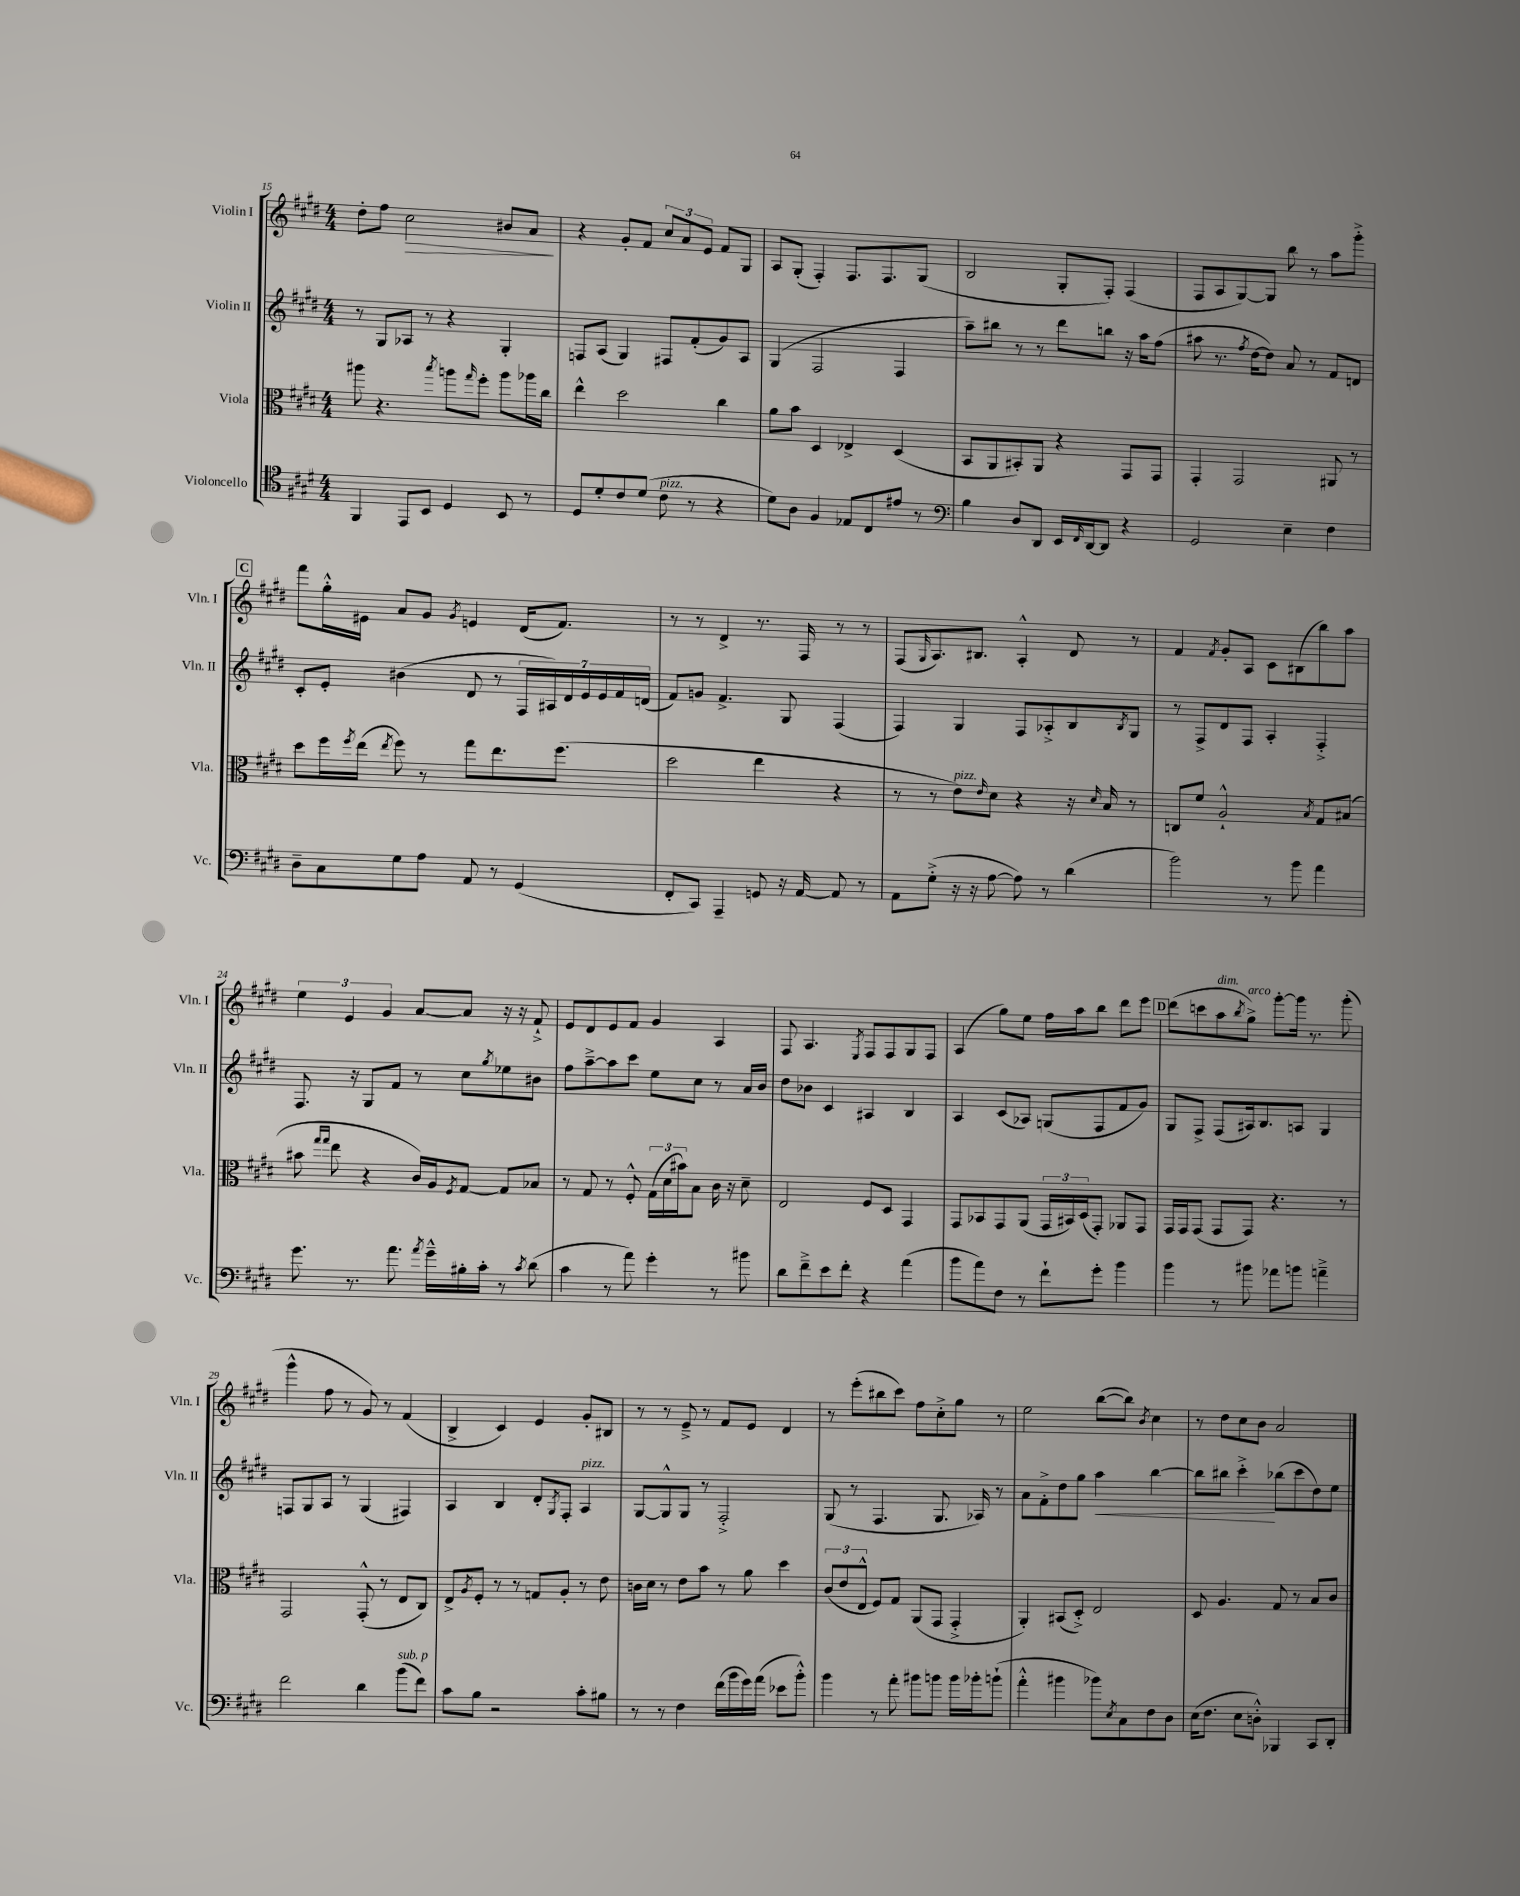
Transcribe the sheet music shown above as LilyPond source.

<<
\new StaffGroup <<
\new Staff = "s0" \with { instrumentName = "Violin I" shortInstrumentName = "Vln. I" } {
    \clef treble \key e \major \numericTimeSignature \time 4/4
    dis''8-. fis''8 cis''2\> bis'8 a'8\! |
    r4 gis'8-. fis'8 \tuplet 3/2 { cis''8 a'8 e'8 } fis'8 gis8 |
    a8 gis8-.( fis4-.) fis8. fis8. gis8( |
    b2 gis8-. fis8-.) fis4( |
    fis8 a8 gis8~) gis8 b''8 r8 a''8 gis'''8-.-> |
    \mark \markup { \box "C" } fis'''8 gis''16-.-^ eis'16 a'8 gis'8 \acciaccatura { gis'8 } e'4 dis'16( fis'8.) |
    r8 r8 dis'4-> r8. fis16 r8 r8 |
    fis8( \grace { gis16 } a8.) bis8. a4-.-^ dis'8 r8 |
    fis'4 \acciaccatura { fis'8 } gis'8-. a8 cis'8 bis8( b''8) a''8 |
    \tuplet 3/2 { e''4 e'4 gis'4 } a'8~ a'8 r16 r16 fis'8-!-> |
    e'8 dis'8 e'8 fis'8 gis'4 a4 |
    fis8 a4. \acciaccatura { e8 } fis8 fis8 gis8 fis8 |
    a4( gis''8) e''8 fis''16 a''16 b''8 dis'''8 e'''8 |
    \mark \markup { \box "D" } dis'''8( c'''8 a''8^\markup { \italic "dim." } \acciaccatura { b''8 } gis''8->^\markup { \italic "arco" }) gis'''8~-. gis'''16 r8. gis'''8-.( |
    gis'''4-^ fis''8 r8 gis'8) r8 fis'4( |
    b4-> cis'4) e'4 gis'8-. bis8 |
    r8 r8 e'8---> r8 fis'8 e'8 dis'4 |
    r8 e'''8-.( bis''8 cis'''8) fis''8 cis''8-.-> gis''8 r8 |
    e''2 b''8~( b''8) \acciaccatura { b'8 } cis''4 |
    r8 dis''8 cis''8 b'8 a'2 \bar "|." |
}
\new Staff = "s1" \with { instrumentName = "Violin II" shortInstrumentName = "Vln. II" } {
    \clef treble \key e \major \numericTimeSignature \time 4/4
    r8 gis8 aes8 r8 r4 gis4-. |
    f8 a8( gis4) fis8 fis'8-.( gis'8) a8 |
    gis4( fis2 fis4 |
    a''8--) bis''8 r8 r8 dis'''8 b''8 r16 a''16 fis''8( |
    ais''8 r8. \acciaccatura { fis''8 } dis''16~ dis''8) a'8 r8 fis'8 d'8 |
    \mark \markup { \box "C" } cis'8-. e'8-. bis'4( dis'8 r8 \tuplet 7/4 { fis16 ais16) dis'16 e'16 e'16 fis'16 d'16( } |
    fis'8) g'8 fis'4.-> gis8 fis4( |
    fis4) gis4 fis8 aes8-.-> b8 \acciaccatura { b8 } gis8 |
    r8 fis8-> dis'8 fis8 a4-. fis4-.-> |
    fis8. r16 gis8 fis'8 r8 cis''8 \acciaccatura { gis''8 } ees''8 bis'8 |
    fis''8 a''8~---> a''8 cis'''8 e''8 cis''8 r8 a'16 b'16 |
    dis''8 bes'8 cis'4 ais4 b4 |
    a4 cis'8( aes8) g8( fis8 fis'8 gis'8) |
    \mark \markup { \box "D" } gis8 fis8-> fis8( ais16) b8. a8 gis4 |
    f8 gis8 a8 r8 gis4( fis4) |
    a4 b4 dis'8-. \acciaccatura { gis8 } fis8-. a4^\markup { \italic "pizz." } |
    gis8~ gis8-^ gis8 r8 fis2-.-> |
    gis8( r8 fis4. gis8. aes16) r8 |
    a'8 fis'8-.-> dis''8 gis''8 a''4\< b''4~ |
    b''8 bis''8 cis'''4-.->\! bes''8( cis'''8 dis''8) e''8 \bar "|." |
}
\new Staff = "s2" \with { instrumentName = "Viola" shortInstrumentName = "Vla." } {
    \clef alto \key e \major \numericTimeSignature \time 4/4
    ais''8 r4. \acciaccatura { b''8 } a''8 \grace { gis''16 } fis''8-. a''8 aes''16 cis''16 |
    e''4-^ dis''2 cis''4 |
    a'8 b'8 dis4 ees4-> dis4( |
    b,8 a,8 bis,8-.) a,8 r4 gis,8 gis,8 |
    gis,4-. gis,2 ais,8 r8 |
    \mark \markup { \box "C" } dis''8 fis''16 \acciaccatura { fis''8 } e''16( \acciaccatura { e''8 } fis''8) r8 gis''8 e''8. fis''8.( |
    dis''2 e''4 r4 |
    r8 r8 e'8^\markup { \italic "pizz." }) \grace { e'16 } dis'8 r4 r16 \grace { dis'16 } b16 r8 |
    c8 fis'8 a2-!-^ \acciaccatura { b8 } gis8 bis8( |
    bis'8 \grace { gis''16 gis''16 } e''8 r4 cis'16) a16 \acciaccatura { fis8 } gis8~ gis8 bes8 |
    r8 gis8 r8 fis8-.-^ \tuplet 3/2 { gis16( dis'16 bis'16) } b8 cis'16 r16 dis'8-- |
    e2 fis8 dis8 gis,4 |
    gis,8 bes,8 gis,8 a,8( \tuplet 3/2 { gis,16 bis,16) dis16( } gis,8-.) aes,8 gis,8 |
    \mark \markup { \box "D" } gis,16 gis,16 gis,8( gis,8 gis,8) r4. r8 |
    gis,2 gis,8-.-^( r8 e8 cis8) |
    e8-> \acciaccatura { a8 } fis8-. r8 r8 g8 a8-. r8 e'8 |
    c'16 dis'16 r8 e'8 b'8 r8 a'8 dis''4 |
    \tuplet 3/2 { cis'8( e'8 e8-^ } fis8) gis8 a,8( gis,8 gis,4-.-> |
    a,4-.) bis,8( dis8-.->) e2 |
    dis8 a4. gis8 r8 b8 cis'8 \bar "|." |
}
\new Staff = "s3" \with { instrumentName = "Violoncello" shortInstrumentName = "Vc." } {
    \clef tenor \key e \major \numericTimeSignature \time 4/4
    fis,4 e,8 b,8 dis4 b,8 r8 |
    dis8 dis'8-. cis'8 dis'8( cis'8^\markup { \italic "pizz." } r8 r4 |
    dis'8) a8 fis4 ees8 cis8 eis'8 r8 |
    \clef bass b4 dis8 dis,8 e,16 \grace { fis,16 } dis,16~ dis,8 r4 |
    gis,2 e4-- fis4 |
    \mark \markup { \box "C" } dis8-- cis8 gis8 a8 a,8 r8 gis,4( |
    fis,8-. cis,8) a,,4-- g,8 r16 a,16~ a,8 r8 |
    a,8 gis8-.->( r16 r16 a8~ a8) r8 dis'4( |
    b'2) r8 b'8 a'4 |
    gis'8. r8. a'8. \acciaccatura { a'8 } gis'16---^ bis16-. cis'16-. r8 \acciaccatura { cis'8 } dis'8( |
    cis'4 r8 a'8) gis'4-. r8 bis'8 |
    dis'8 fis'8---> e'8 fis'8-. r4 a'4( |
    b'8 a'8) fis8 r8 fis'8-! gis'8-. b'4 |
    \mark \markup { \box "D" } b'4 r8 bis'8 aes'8 b'8 a'4---> |
    fis'2 dis'4 b'8^\markup { \italic "sub. p" }( fis'8) |
    cis'8 b8 r2 cis'8-. bis8 |
    r8 r8 fis4 fis'16( b'16 gis'16) a'16( ees'8 b'8-.-^) |
    b'4 r8 a'8-. bis'8 b'8 b'16 bes'16-. b'8-!( |
    a'4-.-^ bis'4 bes'8) \acciaccatura { e8 } cis8 fis8 dis8 |
    e16( fis8. e8 d8-.-^) bes,,4 cis,8 dis,8-. \bar "|." |
}
>>
>>
\layout { \context { \Score currentBarNumber = #15 } }
